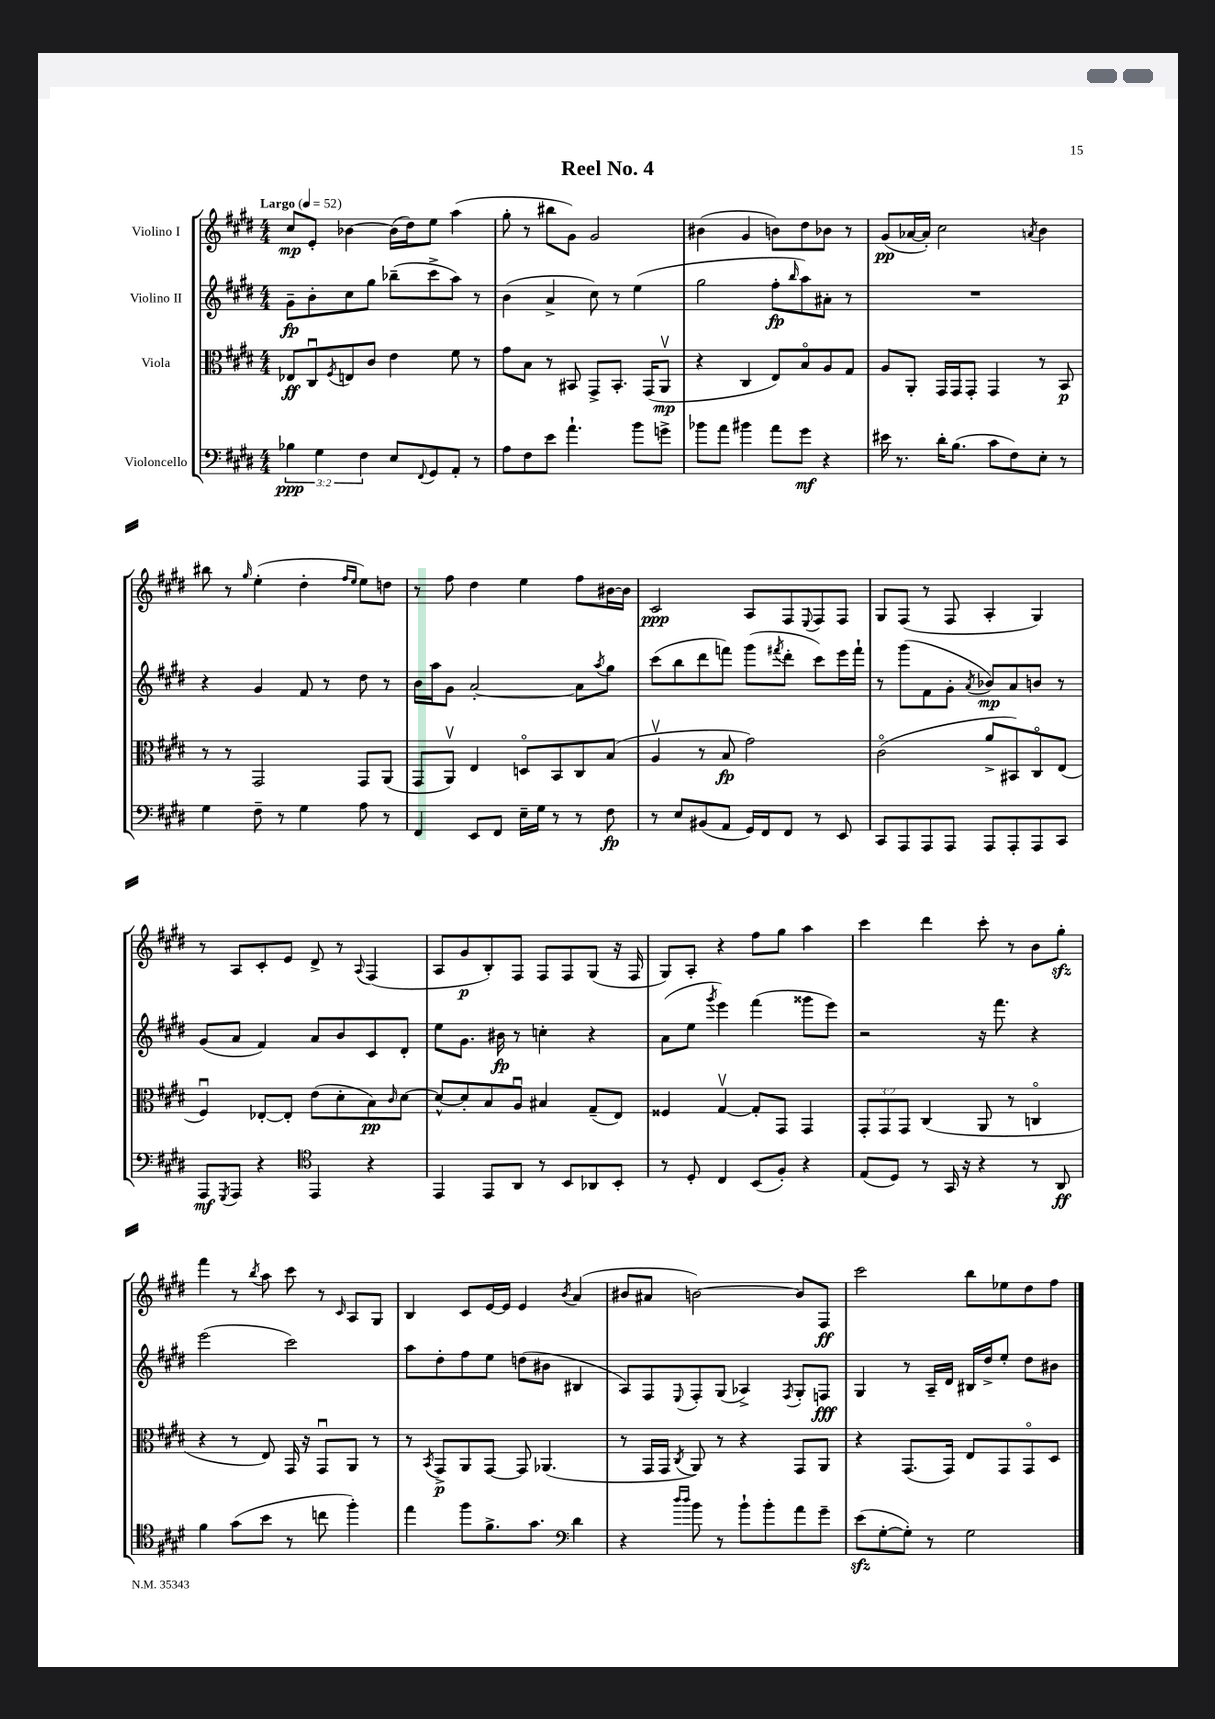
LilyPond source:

\header { title = "Reel No. 4" }
<<
\new StaffGroup <<
\new Staff = "s0" \with { instrumentName = "Violino I" } {
    \clef treble \key e \major \numericTimeSignature \time 4/4 \tempo "Largo" 4 = 52
    cis''8\mp e'8-. bes'4~ bes'16( dis''16) e''8 a''4( |
    gis''8-. r8 bis''8 gis'8) gis'2 |
    bis'4( gis'4 b'8) dis''8 bes'8 r8 |
    gis'8\pp( aes'16~ aes'16-.) cis''2 \acciaccatura { a'8 } b'4 |
    bis''8 r8 \grace { gis''16 } e''4-.( dis''4-. \grace { fis''16 e''16 } e''8) d''8 |
    r8 fis''8 dis''4 e''4 fis''8 bis'16~ bis'16 |
    cis'2\ppp a8 fis8 \appoggiatura { e8 } fis8 fis8 |
    gis8 fis8( r8 fis8 a4-. gis4) |
    r8 a8 cis'8-. e'8 dis'8-> r8 \appoggiatura { a8 } fis4( |
    a8 gis'8\p b8-.) fis8 fis8 fis8 gis8( r16 fis16 |
    gis8) a8-. r4 fis''8 gis''8 a''4 |
    cis'''4 dis'''4 cis'''8-. r8 b'8 gis''8-.\sfz |
    fis'''4 r8 \acciaccatura { b''8 } a''8 cis'''8 r8 \grace { cis'16 } a8 gis8 |
    b4 cis'8 e'16~ e'16 e'4 \acciaccatura { b'8 } a'4( |
    bis'8 ais'8 b'2~) b'8 fis8\ff |
    cis'''2 b''8 ees''8 dis''8 fis''8 \bar "|." |
}
\new Staff = "s1" \with { instrumentName = "Violino II" } {
    \clef treble \key e \major \numericTimeSignature \time 4/4
    gis'8--\fp b'8-. cis''8 gis''8 bes''8--( cis'''8-> a''8) r8 |
    b'4( a'4-> cis''8) r8 e''4( |
    gis''2 fis''8-.\fp \grace { b''16 } a''8) ais'8-. r8 |
    R1 |
    r4 gis'4 fis'8 r8 dis''8 r8 |
    b'16 a''16 gis'8 a'2~-. a'8 \acciaccatura { a''8 } gis''8 |
    cis'''8( b''8 dis'''8 f'''8) gis'''8( \acciaccatura { fis'''8 } dis'''8-. cis'''8) e'''16 fis'''16-! |
    r8 gis'''8( fis'8 gis'8-. \acciaccatura { a'8 } bes'8\mp) a'8 b'8 r8 |
    gis'8( a'8 fis'4) a'8 b'8 cis'8 dis'8-. |
    e''8 gis'8. bis'16\fp r8 c''4-. r4 |
    a'8( e''8 \acciaccatura { gis'''8 } e'''4) fis'''4( gisis'''8 e'''8) |
    r2 r16 fis'''8. r4 |
    e'''2( cis'''2) |
    a''8 dis''8-. fis''8 e''8 d''8( bis'8 bis4 |
    a8) fis8 \appoggiatura { e8 } fis8-. gis8( aes4->) \acciaccatura { fis8 } gis8-. f8\fff |
    gis4 r8 a16-- dis'16 bis16 dis''16-> e''8-. dis''8 bis'8 \bar "|." |
}
\new Staff = "s2" \with { instrumentName = "Viola" } {
    \clef alto \key e \major \numericTimeSignature \time 4/4 \override Staff.TupletNumber.text = #tuplet-number::calc-fraction-text
    ees8\ff cis8\downbow \acciaccatura { fis8 } e8 cis'8 e'4 fis'8 r8 |
    gis'8 b8 r8 bis,8 gis,8-> bis,8.-. gis,16( a,8\upbow\mp |
    r4 cis4 e8) b8\flageolet a8 gis8 |
    a8 a,8-. gis,16 gis,16 gis,8-. gis,4 r8 b,8\p |
    r8 r8 gis,2 gis,8 a,8( |
    gis,8 a,8\upbow) e4 d8\flageolet b,8 cis8 b8( |
    a4\upbow r8 b8\fp gis'2) |
    cis'2\flageolet( a'8-> bis,8) cis8\flageolet e8( |
    fis4\downbow) ees8~-. ees8-. e'8( dis'8-. b8\pp) \grace { cis'16 } dis'8~ |
    dis'8~-^ dis'8-. b8 a8\downbow bis4 gis8--( e8) |
    fisis4 gis4~\upbow gis8-. gis,8 gis,4 |
    \tuplet 3/2 { gis,8-. gis,8 gis,8 } cis4( a,8 r8 c4\flageolet |
    r4 r8 e8) gis,16 r16 gis,8\downbow a,8 r8 |
    r8 \acciaccatura { b,8 } gis,8->\p a,8 gis,8~ gis,8 aes,4.( |
    r8 gis,16 gis,16 \acciaccatura { cis8 } a,8) r8 r4 gis,8 a,8 |
    r4 gis,8.( gis,16) e8 gis,8 gis,8\flageolet dis8 \bar "|." |
}
\new Staff = "s3" \with { instrumentName = "Violoncello" } {
    \clef bass \key e \major \numericTimeSignature \time 4/4 \override Staff.TupletNumber.text = #tuplet-number::calc-fraction-text
    \tuplet 3/2 { bes4\ppp gis4 fis4 } e8 \appoggiatura { fis,8 } gis,8 a,8-. r8 |
    a8 fis8 e'8 a'4.-! b'8 g'8-> |
    bes'8 a'8 bis'4 a'8 gis'8\mf r4 |
    eis'16 r8. dis'16-. b8.( cis'8 fis8) e8-. r8 |
    gis4 fis8-- r8 gis4 a8 r8 |
    fis,4 e,8 fis,8 e16-- gis16 r8 r8 fis8\fp |
    r8 e8 bis,8( a,8 gis,16) fis,16 fis,8 r8 e,8 |
    cis,8 a,,8 a,,8 a,,8 a,,8 a,,8-. a,,8 cis,8 |
    a,,8\mf \acciaccatura { gis,,8 } a,,8 r4 \clef tenor e,4 r4 |
    e,4 e,8 a,8 r8 b,8 aes,8 b,8-. |
    r8 dis8-. cis4 b,8( fis8-.) r4 |
    e8( dis8) r8 gis,16 r16 r4 r8 a,8\ff |
    fis'4 gis'8( b'8 r8 c''8 fis''4-.) |
    e''4 fis''8 fis'8.-> gis'8. \clef bass dis'4 |
    r4 \grace { dis''16 dis''16 } b'8 r8 b'8-! b'8-. a'8 gis'8-- |
    e'8\sfz( gis8~-. gis8-.) r8 gis2 \bar "|." |
}
>>
>>
\layout { \context { \Score \remove "Bar_number_engraver" } }
